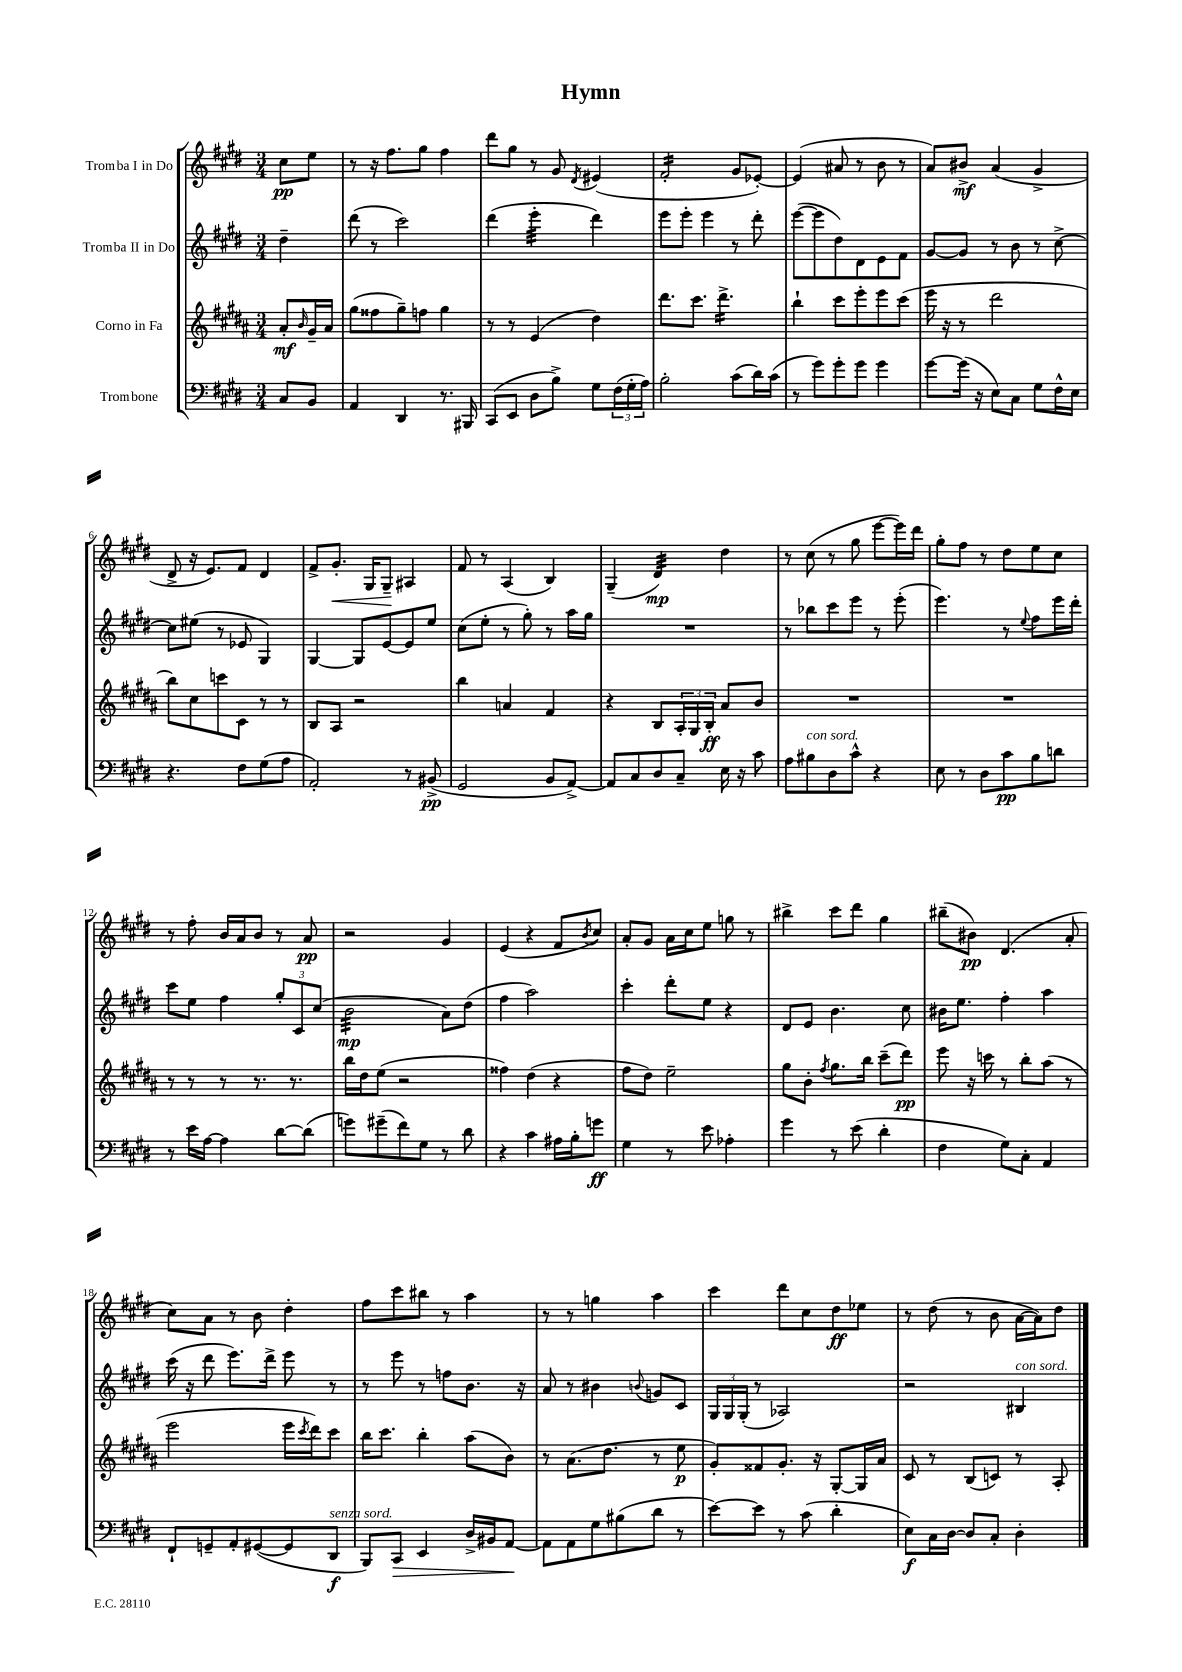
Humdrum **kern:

**kern	**kern	**kern	**kern
*staff4	*staff3	*staff2	*staff1
*clefF4	*clefG2	*clefG2	*clefG2
*k[f#c#g#d#]	*k[f#c#g#d#a#]	*k[f#c#g#d#]	*k[f#c#g#d#]
*M3/4	*M3/4	*M3/4	*M3/4
8C#	8a#'	4dd#~	8cc#
.	16qqb	.	.
8BB	16g#~	.	8ee
.	16a#	.	.
=	=	=	=
4AA	(8gg#	(8ddd#	8r
.	8ff##	8r	16r
.	.	.	8.ff#
4DD#	8gg#~)	2ccc#)	.
.	8ff	.	8gg#
8.r	4gg#	.	4ff#
16BBB#	.	.	.
=	=	=	=
(8CC#	8r	(4ddd#	8ddd#
8EE	8r	.	8gg#
8D#	(4e	4eee'	8r
8B^)	.	.	8g#
.	.	.	8qd#
8G#	4dd#)	4ddd#)	(4e#
(24F#	.	.	.
24G#'	.	.	.
24A)	.	.	.
=	=	=	=
2B'	8.ddd#	8eee	2f#'
.	.	8eee'	.
.	8.ccc#	.	.
.	.	4eee	.
.	4.ddd#^	.	.
(8c#	.	8r	8g#
16d#)	.	8ddd#'	[8e-')
(16c#	.	.	.
=	=	=	=
8r	4bb`	([8eee	(4e-]
8g#)	.	8eee]	.
8g#'	8ccc#	8dd#)	8a#
8g#	8eee'	8d#	8r
4g#	8eee	8e	8b
.	(8ccc#	8f#	8r
=	=	=	=
[8g#	16eee	[8g#	8a)
.	16r	.	.
(16g#]	8r	8g#]	8b#^
16r	.	.	.
8E)	2ddd#	8r	(4a
8C#	.	8b	.
8G#	.	8r	4g#^
16F#^^	.	[8cc#^	.
16E	.	.	.
=	=	=	=
4.r	8bb)	8cc#]	8d#^
.	8cc#	(8ee#	16r
.	.	.	8.e)
.	8ccc	8r	.
8F#	8c#	8e-	8f#
(8G#	8r	4G#)	4d#
8A	8r	.	.
=	=	=	=
2AA')	8B	[4G#	8f#^
.	8A#	.	8.g#'
.	2r	8G#]	.
.	.	.	16G#
.	.	[8e	8G#~
8r	.	8e]	4A#
(8BB#^	.	8ee	.
=	=	=	=
2GG#	4bb	(8cc#	8f#
.	.	8ee'	8r
.	4a	8r	(4A
.	.	8gg#')	.
8BB	4f#	8r	4B)
[8AA^)	.	16aa	.
.	.	16gg#	.
=	=	=	=
8AA]	4r	2.r	(4G#~
8C#	.	.	.
8D#	8B	.	4d#)
8C#~	24A#'	.	.
.	24G#	.	.
.	24B'	.	.
16E	8a#	.	4dd#
16r	.	.	.
8c#	8b	.	.
=	=	=	=
8A	2.r	8r	8r
8B#	.	8bb-	(8cc#
8D#	.	8ccc#	8r
8c#^^	.	8eee	8gg#
4r	.	8r	[8eee
.	.	(8eee'	16eee])
.	.	.	16ddd#
=	=	=	=
8E	2.r	4.eee)	8gg#'
8r	.	.	8ff#
8D#	.	.	8r
8c#	.	8r	8dd#
.	.	8qqee	.
8B	.	8ff#	8ee
8d	.	16eee	8cc#
.	.	16ddd#'	.
=	=	=	=
8r	8r	8ccc#	8r
16e	8r	8ee	8ff#'
[16A	.	.	.
4A]	8r	4ff#	16b
.	.	.	16a
.	8.r	.	8b
[8d#	.	12gg#'	8r
.	8.r	.	.
.	.	12c#	.
(8d#]	.	.	8a
.	.	(12cc#	.
=	=	=	=
8g)	16bb	2b	2r
.	16dd#	.	.
(8g#~	(8ee	.	.
8f#)	2r	.	.
8G#	.	.	.
8r	.	8a)	4g#
8d#	.	(8dd#	.
=	=	=	=
4r	4ff##)	4ff#	(4e
4c#	(4dd#	2aa)	4r
16A#	4r	.	8f#
16B'	.	.	.
.	.	.	8qb
8g	.	.	8cc#)
=	=	=	=
4G#	8ff#	4ccc#'	8a'
.	8dd#)	.	8g#
8r	2ee~	8ddd#'	16a
.	.	.	16cc#
8e	.	8ee	8ee
4A-'	.	4r	8gg
.	.	.	8r
=	=	=	=
4g#	8gg#	8d#	4bb#^
.	8b'	8e	.
.	8qff#	.	.
8r	8.gg#	4.b	8ccc#
(8e	.	.	8ddd#
.	16bb	.	.
4d#'	(8ccc#~	.	4gg#
.	8ddd#)	8cc#	.
=	=	=	=
4F#	8eee	16b#	(8bb#~
.	.	8.ee	.
.	16r	.	8b#)
.	16ccc	.	.
8G#)	8r	4ff#'	(4.d#
8C#'	8bb'	.	.
4AA	(8aa#	4aa	.
.	8r	.	8a'
=	=	=	=
8FF#`	2eee	(16ccc#	8cc#)
.	.	16r	.
8GG~	.	8ddd#	8a
8AA'	.	8.eee)	8r
([8GG#	.	.	8b
.	.	16ddd#^	.
8GG#]	16eee	8eee	4dd#'
.	8qccc#	.	.
.	16ddd#)	.	.
8DD#	8ccc#	8r	.
=	=	=	=
8BBB)	16bb	8r	8ff#
.	8.ccc#	.	.
8CC#	.	8eee	8ccc#
4EE	4bb'	8r	8bb#
.	.	8ff	8r
16D#^	(8aa#	8.b	4aa
16BB#	.	.	.
[8AA	8b)	.	.
.	.	16r	.
=	=	=	=
8AA]	8r	8a	8r
8AA	(8.a#	8r	8r
8G#	.	4b#	4gg
.	8.dd#	.	.
(8B#	.	.	.
.	.	8qqb	.
8d#	8r	8g	4aa
8r	8ee	8c#	.
=	=	=	=
[8e)	8g#')	24G#	4ccc#
.	.	24G#	.
.	.	(24G#'	.
8e]	8f##	8r	.
8r	8.g#'	2A-)	8ddd#
(8c#	.	.	8cc#
.	16r	.	.
4d#'	[8G#'	.	8dd#
.	16G#]	.	8ee-
.	16a#	.	.
=	=	=	=
8E)	8c#	2r	8r
16C#	8r	.	(8dd#
[16D#	.	.	.
8D#]	(8B	.	8r
8C#'	8c)	.	8b
4D#'	8r	4B#	[16a
.	.	.	16a])
.	8A#'	.	8dd#
==	==	==	==
*-	*-	*-	*-
